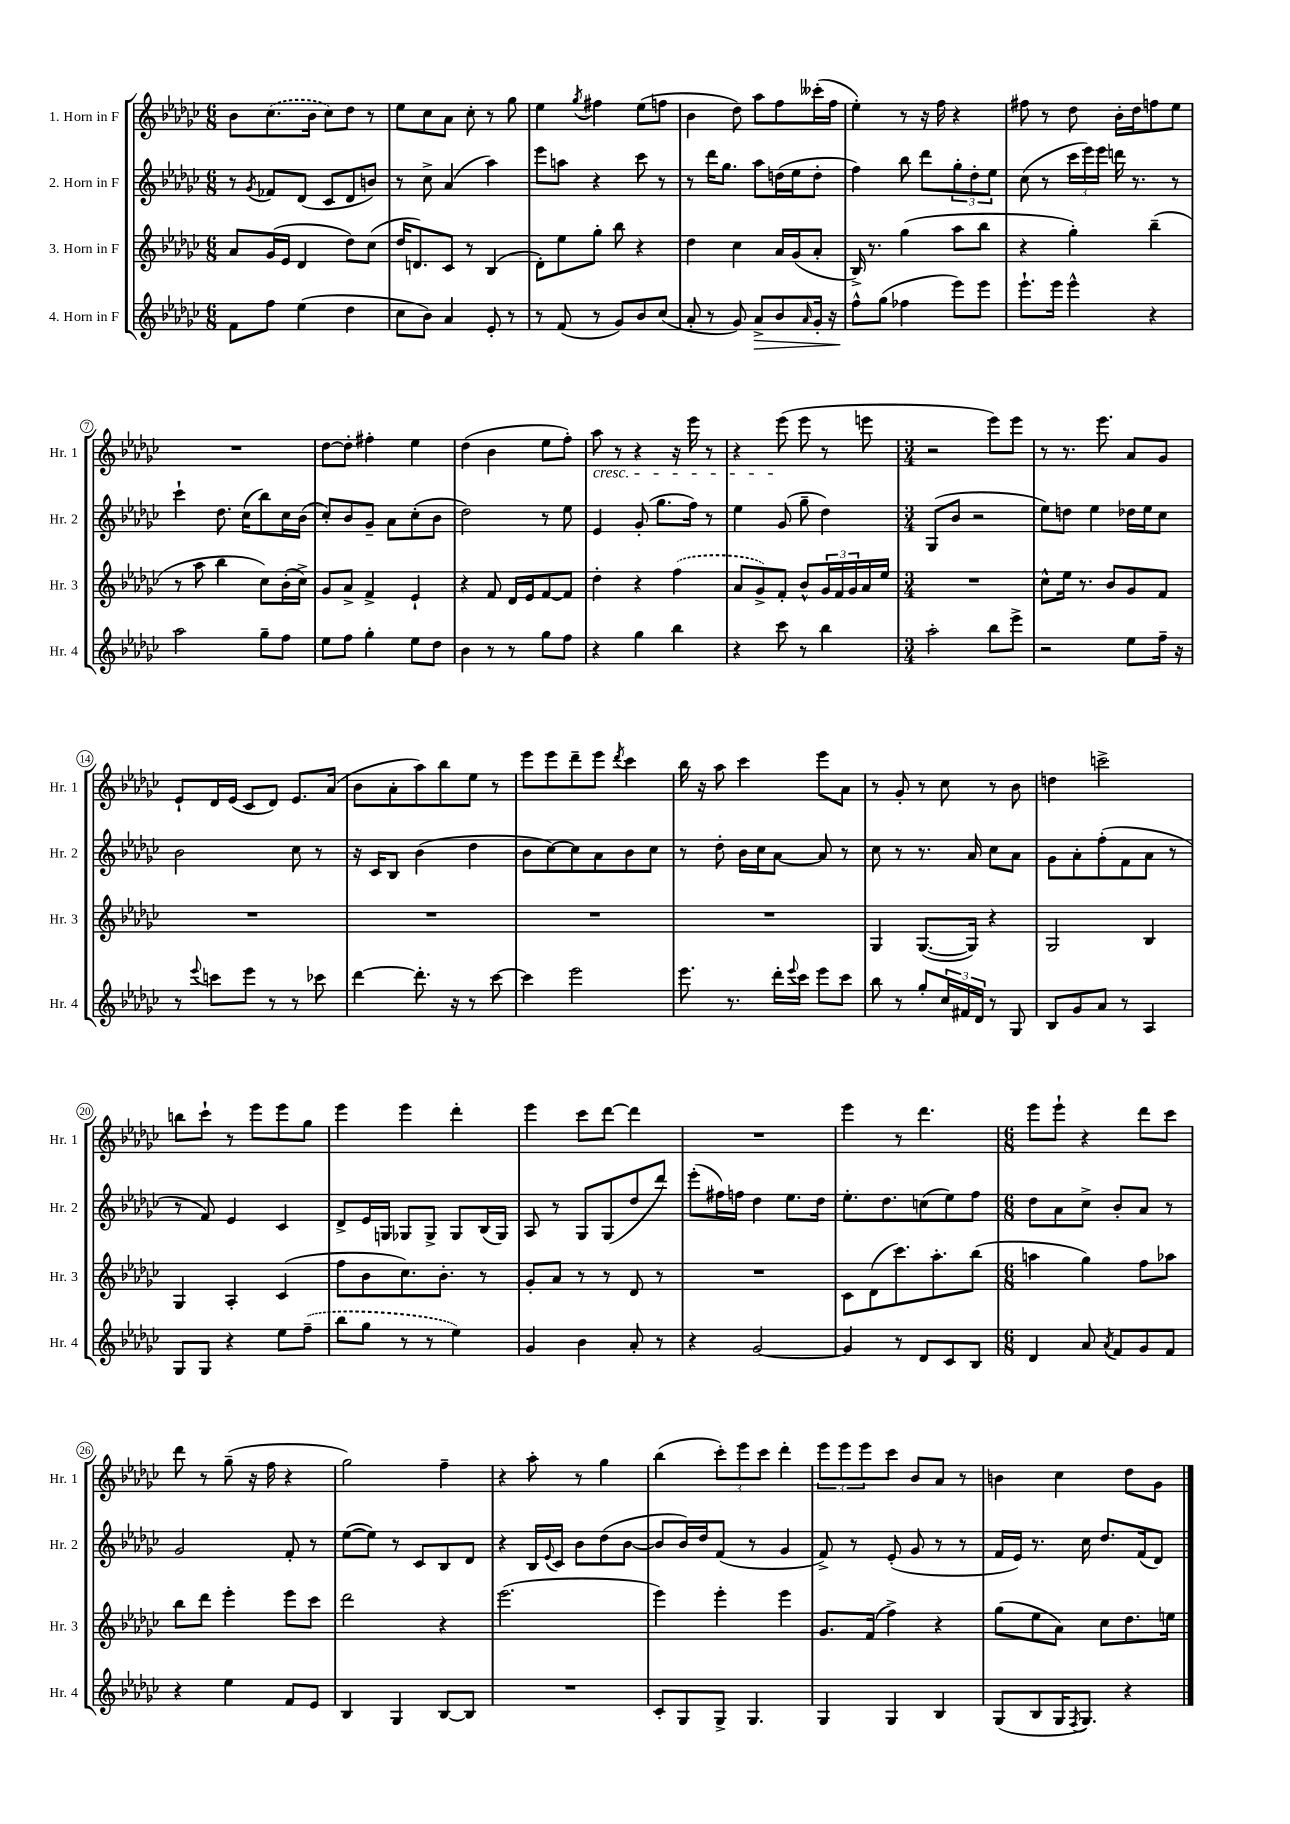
<<
\new StaffGroup <<
\new Staff = "s0" \with { instrumentName = "1. Horn in F" shortInstrumentName = "Hr. 1" } {
    \clef treble \key ges \major \numericTimeSignature \time 6/8
    bes'8 \once \slurDashed ces''8.( bes'16 ces''8) des''8 r8 |
    ees''8 ces''8 aes'8 ces''8-. r8 ges''8 |
    ees''4 \acciaccatura { ges''8 } fis''4 ees''8( f''8 |
    bes'4 des''8) aes''8 f''8 ceses'''16-.( f''16 |
    ees''4-.) r8 r16 f''16 r4 |
    fis''8 r8 des''8 bes'16-. des''16 f''8 ees''8 |
    R2. |
    des''8~ des''8-. fis''4-. ees''4 |
    des''4( bes'4 ees''8 f''8-.) |
    aes''8\cresc r8 r4 r16 ees'''16 r8 |
    r4 ees'''8\!( ees'''8 r8 e'''8 |
    \numericTimeSignature \time 3/4 r2 ees'''8) ees'''8 |
    r8 r8. ees'''8. aes'8 ges'8 |
    ees'8-! des'16 ees'16( ces'8 des'8) ees'8. aes'16( |
    bes'8 aes'8-. aes''8) bes''8 ees''8 r8 |
    ees'''8 ees'''8 des'''8-- ees'''8 \acciaccatura { des'''8 } ces'''4 |
    bes''16 r16 aes''8 ces'''4 ees'''8 aes'8 |
    r8 ges'8-. r8 ces''8 r8 bes'8 |
    d''4 c'''2-> |
    b''8 ces'''8-! r8 ees'''8 ees'''8 ges''8 |
    ees'''4 ees'''4 des'''4-. |
    ees'''4 ces'''8 des'''8~ des'''4 |
    R2. |
    ees'''4 r8 des'''4. |
    \numericTimeSignature \time 6/8 ees'''8 ees'''8-! r4 des'''8 ces'''8 |
    des'''8 r8 ges''8--( r16 f''16 r4 |
    ges''2) f''4-- |
    r4 aes''8-. r8 ges''4 |
    bes''4( \tuplet 3/2 { ces'''8-.) ees'''8 ces'''8 } des'''4-. |
    \tuplet 3/2 { ees'''8 ees'''8 ees'''8 } ces'''8 bes'8 aes'8 r8 |
    b'4 ces''4 des''8 ges'8 \bar "|." |
}
\new Staff = "s1" \with { instrumentName = "2. Horn in F" shortInstrumentName = "Hr. 2" } {
    \clef treble \key ges \major \numericTimeSignature \time 6/8
    r8 \acciaccatura { ges'8 } fes'8 des'8( ces'8 des'8 b'8) |
    r8 ces''8-> aes'4( aes''4) |
    ees'''8 a''8 r4 ces'''8 r8 |
    r8 des'''16 ges''8. aes''8 d''16( ees''16 d''8-. |
    f''4) bes''8 des'''8 \tuplet 3/2 { ges''8-. des''8-. ees''8 } |
    ces''8( r8 \tuplet 3/2 { ces'''16 ees'''16) ees'''16 } d'''16 r8. r8 |
    ces'''4-! des''8. ces''16( bes''8) ces''16 bes'16( |
    ces''8-.) bes'8 ges'8-- aes'8 ces''8-.( bes'8 |
    des''2) r8 ees''8 |
    ees'4 ges'8-.( ges''8. f''16) r8 |
    ees''4 ges'8( ges''8-- des''4) |
    \numericTimeSignature \time 3/4 ges8( bes'8 r2 |
    ees''8) d''8 ees''4 des''16 ees''16 ces''8 |
    bes'2 ces''8 r8 |
    r16 ces'16 bes8 bes'4( des''4 |
    bes'8 ces''8~) ces''8 aes'8 bes'8 ces''8 |
    r8 des''8-. bes'16 ces''16 aes'8~ aes'8 r8 |
    ces''8 r8 r8. aes'16 ces''8 aes'8 |
    ges'8 aes'8-. f''8-.( f'8 aes'8 r8 |
    r8 f'8) ees'4 ces'4 |
    des'8-> ees'16 g16 ges8 ges8-> ges8 bes16( ges16) |
    aes8 r8 ges8 ges8( des''8 des'''8) |
    ees'''8-.( fis''16) f''16 des''4 ees''8. des''16 |
    ees''8.-. des''8. c''8( ees''8) f''8 |
    \numericTimeSignature \time 6/8 des''8 aes'8 ces''8-> bes'8-. aes'8 r8 |
    ges'2 f'8-. r8 |
    ees''8~( ees''8) r8 ces'8 bes8 des'8 |
    r4 bes16 \appoggiatura { ees'8 } ces'16 bes'8 des''8( bes'8~ |
    bes'8 bes'16) des''16 f'8( r8 ges'4 |
    f'8->) r8 ees'8-.( ges'8 r8 r8 |
    f'16 ees'16) r8. ces''16 des''8. f'16( des'8) \bar "|." |
}
\new Staff = "s2" \with { instrumentName = "3. Horn in F" shortInstrumentName = "Hr. 3" } {
    \clef treble \key ges \major \numericTimeSignature \time 6/8
    aes'8 ges'16( ees'16 des'4 des''8) ces''8( |
    des''16 d'8.) ces'8 r8 bes4( |
    des'8-.) ees''8 ges''8-. bes''8 r4 |
    des''4 ces''4 aes'16 ges'16( aes'8-. |
    bes16->) r8. ges''4( aes''8 bes''8 |
    r4 ges''4-.) bes''4--( |
    r8 aes''8 bes''4 ces''8) bes'16-.( ces''16->) |
    ges'8 aes'8-> f'4-> ees'4-! |
    r4 f'8 des'16 ees'16 f'8~ f'8 |
    des''4-. r4 \once \slurDashed f''4( |
    aes'8 ges'8->) f'8-. bes'8-^ \tuplet 3/2 { ges'16 f'16 ges'16 } aes'16 ees''16 |
    \numericTimeSignature \time 3/4 R2. |
    ces''8-^ ees''16 r8. bes'8 ges'8 f'8 |
    R2. |
    R2. |
    R2. |
    R2. |
    ges4 ges8.~( ges16) r4 |
    ges2 bes4 |
    ges4 aes4-. ces'4( |
    f''8 bes'8 ces''8.) bes'8.-. r8 |
    ges'8-. aes'8 r8 r8 des'8 r8 |
    R2. |
    ces'8 des'8( ces'''8.) aes''8.-. bes''8( |
    \numericTimeSignature \time 6/8 a''4 ges''4) f''8 aes''8 |
    bes''8 des'''8 ees'''4-. ees'''8 ces'''8 |
    des'''2 r4 |
    ees'''2.( |
    ees'''4) ees'''4-. ees'''4 |
    ges'8. f'16( f''4->) r4 |
    ges''8( ees''8 aes'8) ces''8 des''8. e''16 \bar "|." |
}
\new Staff = "s3" \with { instrumentName = "4. Horn in F" shortInstrumentName = "Hr. 4" } {
    \clef treble \key ges \major \numericTimeSignature \time 6/8
    f'8 f''8 ees''4( des''4 |
    ces''8 bes'8) aes'4 ees'8-. r8 |
    r8 f'8( r8 ges'8) bes'8 ces''8( |
    aes'8-. r8 ges'8) aes'8->\> bes'8 \grace { aes'16 } ges'16-. r16 |
    f''8-^\! ges''8( fes''4 ees'''8) ees'''8 |
    ees'''8.-! ees'''16 ees'''4-^ r4 |
    aes''2 ges''8-- f''8 |
    ees''8 f''8 ges''4-. ees''8 des''8 |
    bes'4 r8 r8 ges''8 f''8 |
    r4 ges''4 bes''4 |
    r4 ces'''8 r8 bes''4 |
    \numericTimeSignature \time 3/4 aes''2-. bes''8 ees'''8-> |
    r2 ees''8 f''16-- r16 |
    r8 \appoggiatura { ees'''8 } c'''8 ees'''8 r8 r8 ces'''8 |
    des'''4~ des'''8.-. r16 r8 ces'''8~ |
    ces'''4 ees'''2 |
    ees'''8. r8. des'''16-. \appoggiatura { ees'''8 } ces'''16 ees'''8 ces'''8 |
    bes''8 r8 ges''8-. \tuplet 3/2 { ces''16 fis'16 des'16 } r8 ges8 |
    bes8 ges'8 aes'8 r8 aes4 |
    ges8 ges8 r4 ees''8 \once \slurDashed f''8--( |
    bes''8 ges''8 r8 r8 ees''4) |
    ges'4 bes'4 aes'8-. r8 |
    r4 ges'2~ |
    ges'4 r8 des'8 ces'8 bes8 |
    \numericTimeSignature \time 6/8 des'4 aes'8 \acciaccatura { aes'8 } f'8 ges'8 f'8 |
    r4 ees''4 f'8 ees'8 |
    bes4 ges4 bes8~ bes8 |
    R2. |
    ces'8-. ges8 ges8-> ges4. |
    ges4 ges4 bes4 |
    ges8( bes8 ges16 \acciaccatura { f8 } ges8.) r4 \bar "|." |
}
>>
>>
\layout { \context { \Score \override BarNumber.stencil = #(make-stencil-circler 0.1 0.3 ly:text-interface::print) } }
